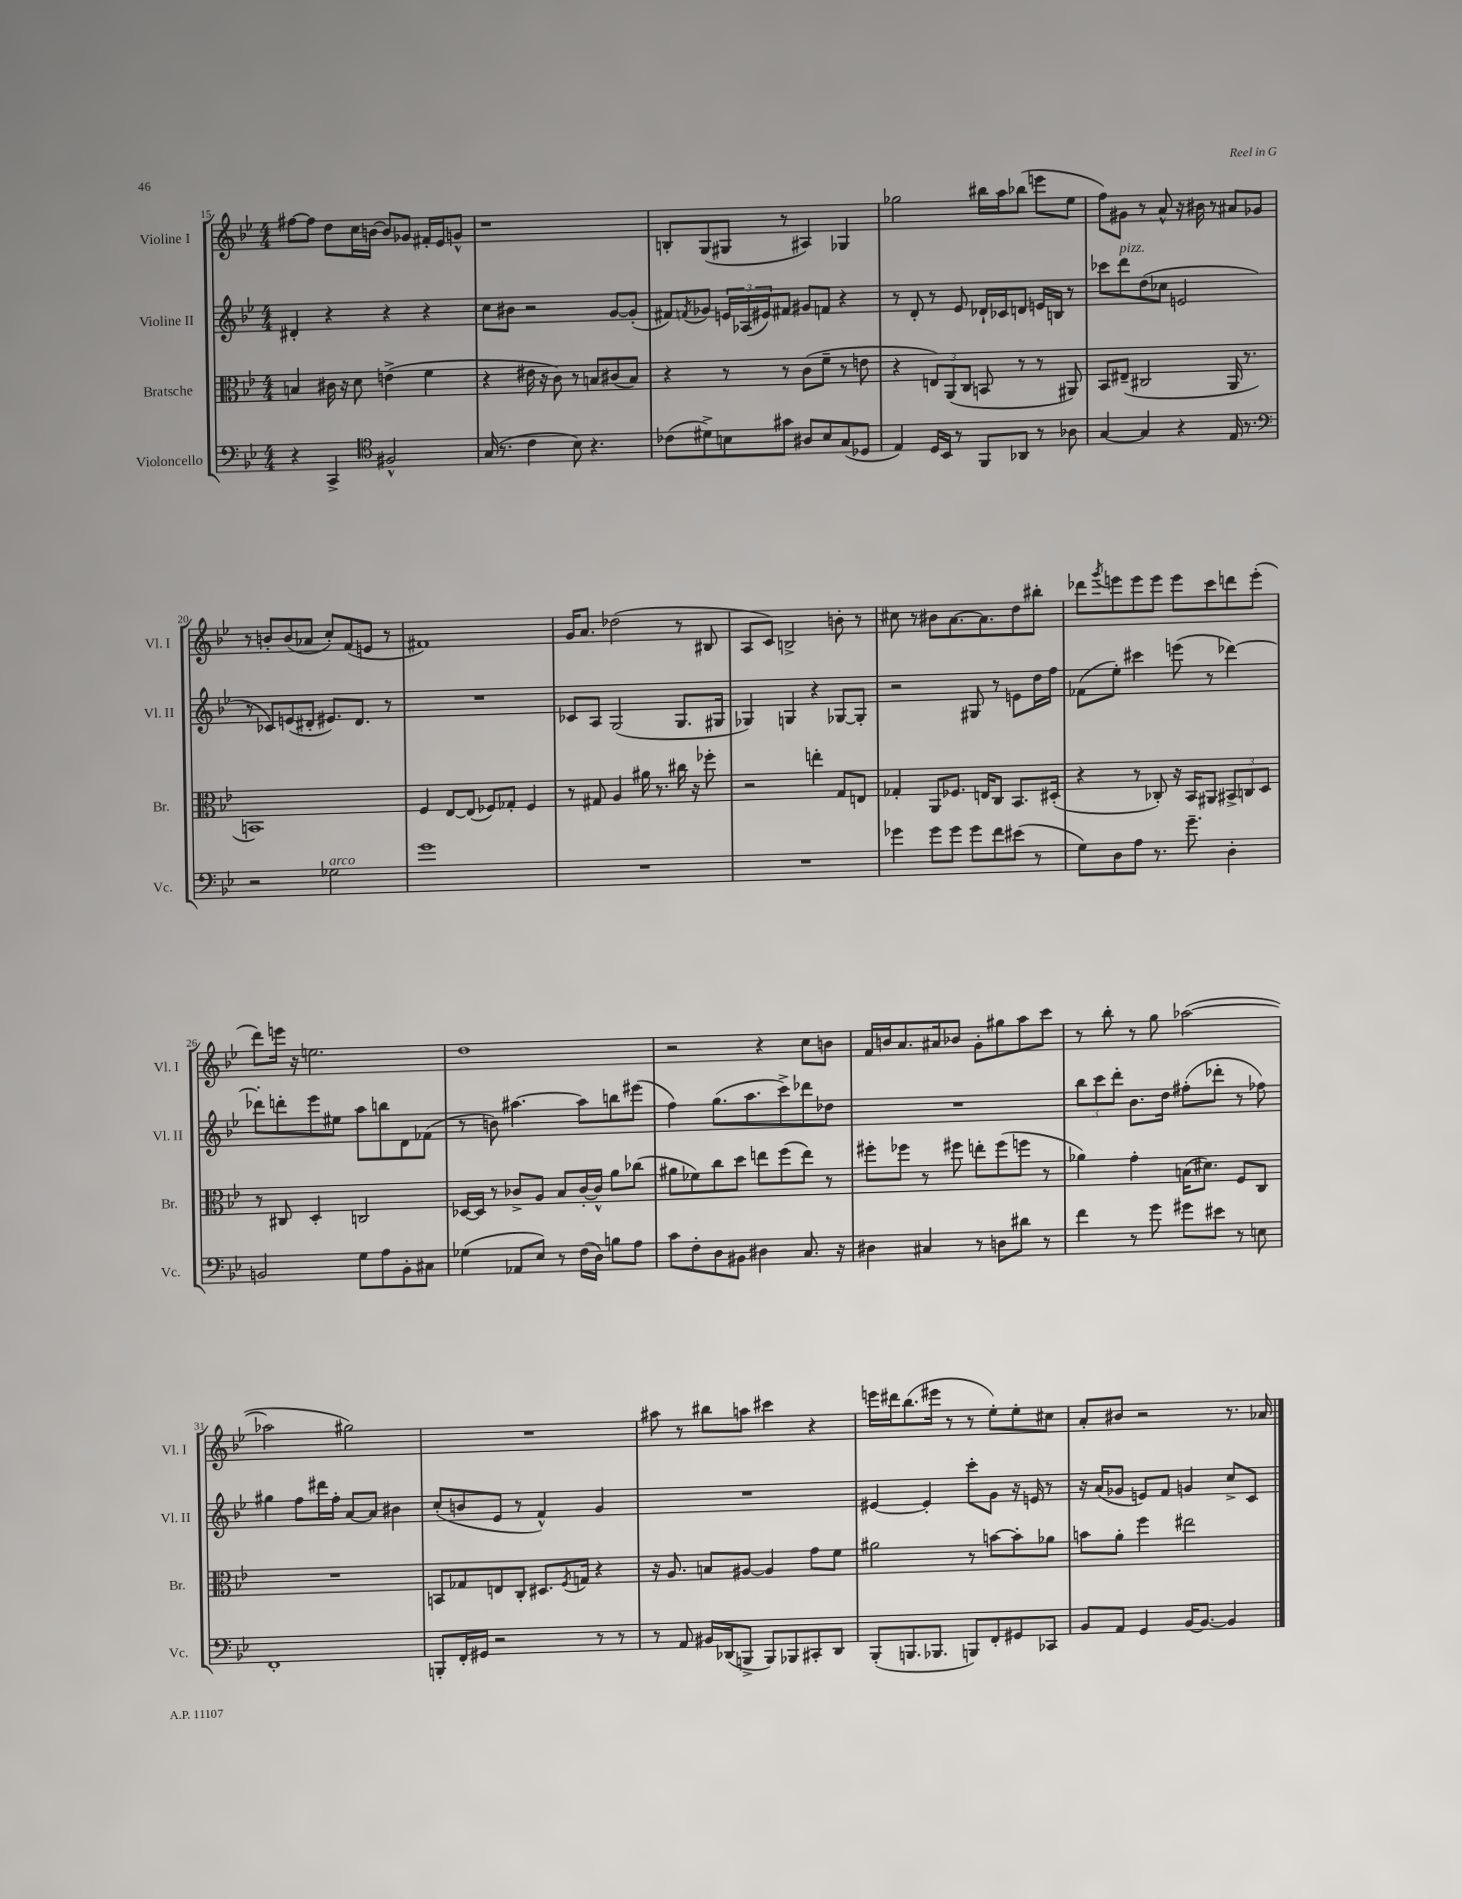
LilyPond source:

<<
\new StaffGroup <<
\new Staff = "s0" \with { instrumentName = "Violine I" shortInstrumentName = "Vl. I" } {
    \clef treble \key bes \major \numericTimeSignature \time 4/4
    fis''8~ fis''8 d''8 c''16 b'16~ b'8 ges'8 fis'16-. ees'16 g'8-^ |
    r1 |
    b8-. g8( gis8 r8 ais4) ges4 |
    ges''2 bis''16 a''16 bes''8( e'''8 ees''8 |
    f''8) gis'8 r8 a'8-^ r16 bis'16 r8 ais'8 ges'8 |
    r8 b'8-. b'8( aes'8 c''8-.) f'8( e'8 r8 |
    fis'1) |
    g'16 a'8. des''2( r8 bis8 |
    a8 c'8) b2-> b'8-. r8 |
    cis''8 r8 bis'8 a'8.~ a'8. d''8 bis''8-. |
    des'''8 \acciaccatura { g'''8 } e'''8 e'''8 e'''8 e'''8 c'''8 d'''8 e'''8-.( |
    d'''8) e'''16 r16 e''2. |
    d''1 |
    r2 r4 c''8 b'8 |
    f'16 b'16 a'8. ais'16 bes'8 g'8-. gis''8 a''8 c'''8 |
    r8 bes''8-. r8 g''8 aes''2~( |
    aes''2 gis''2) |
    R1 |
    ais''8 r8 bis''8 a''8 cis'''4 r4 |
    e'''16 dis'''16 bes''8.( eis'''16 r8 r8 ees''8-.) ees''8-. cis''8 |
    a'8-. bis'8 r2 r8. aes'16 \bar "|." |
}
\new Staff = "s1" \with { instrumentName = "Violine II" shortInstrumentName = "Vl. II" } {
    \clef treble \key bes \major \numericTimeSignature \time 4/4
    dis'4-. r4 r4 r4 |
    c''8 bis'8 r2 g'8~ g'8-.( |
    fis'8) \acciaccatura { f'8 } ges'8 \tuplet 3/2 { e'16 aes16( eis'16) } fis'8 gis'8 f'8 r4 |
    r8 d'8-. r8 ees'8 des'16-! ces'16 d'8 e'16 b16 r8 |
    ces'''8 d'''8^\markup { \italic "pizz." } d''8( ces''8 e'2 |
    r8 ces'8) e'8( dis'8-. eis'8.) dis'8. r8 |
    R1 |
    ces'8 a8 g2( g8. gis16 |
    ges4) g4 r4 ges8~ ges8-. |
    r2 gis8 r8 e'8 d''16 f''16 |
    fes'8( ees''8-.) cis'''4 e'''8( r8 des'''4~) |
    des'''8-. d'''8-. ees'''8 eis''8 a''8 b''8 d'8 fes'8( |
    r8 b'8) ais''4.~ ais''8 b''8 eis'''8( |
    f''4) g''8.( a''8. c'''8->) des'''8 des''8 |
    R1 |
    \tuplet 3/2 { bes''8 c'''8 d'''8-. } bes'8. d''16 fis''8-.( des'''8-. r8 fes''8) |
    gis''4 f''8 dis'''16 f''16-. a'8~ a'8 bis'4 |
    c''8-.( b'8 ees'8 r8 f'4-^) g'4 |
    R1 |
    eis'4~ eis'4-. c'''8-. g'8 r16 e'16 r8 |
    r16 a'16( ges'8 e'8) f'8 g'4 c''8-> c'8 \bar "|." |
}
\new Staff = "s2" \with { instrumentName = "Bratsche" shortInstrumentName = "Br." } {
    \clef alto \key bes \major \numericTimeSignature \time 4/4
    b4 cis'16 r16 d'8 e'4->( f'4 |
    r4 eis'16 r16 c'8) r8 b8 cis'8( b8) |
    r4 r8 r8 c'8( f'8-- r8 e'8 |
    r4 \tuplet 3/2 { e8) a,8( c8 } b,8 r8 r8 ais,8) |
    bes,8 eis8--( cis2 a,16 r8. |
    b,1) |
    f4 ees8~ ees8( fes8) ges8-. fes4 |
    r8 gis8 a4 ais'16 r8. cis''16 r16 fes''8-. |
    r2 e''4-. g8 e8 |
    ges4-. a,8 fes8. e16 c8 bes,8. dis16-.( |
    r4 r8 ces8-.) r16 bes,16 ais,8 \tuplet 3/2 { bis,8-> c8 d8 } |
    r8 cis8 d4-. c2 |
    des16~ des16 r8 ces'8-> a8 bes8 ces'16~-. ces'16-^ a'8 ces''8( |
    ais'8 fes'8) c''8 d''8 e''8 f''8( e''8) r8 |
    fis''8-. fes''8 r8 fis''8 e''8-. fis''8( f''8 r8 |
    aes'4) g'4-. b16( dis'8.) f8 c8 |
    R1 |
    b,8 ges8 e8 c8-. dis8. \acciaccatura { f8 } g16 r4 |
    r16 a8. b8 ais8~ ais4 g'8 f'8 |
    ais'2 r8 b'8~ b'8-. aes'8 |
    b'8 a'8-. f''4 eis''2 \bar "|." |
}
\new Staff = "s3" \with { instrumentName = "Violoncello" shortInstrumentName = "Vc." } {
    \clef bass \key bes \major \numericTimeSignature \time 4/4
    r4 c,4-> \clef tenor fis2-^ |
    g16( r8. c'4 bes8) r4. |
    ces'8( dis'8->) b8 gis'8 ais8 b8 g8( des8 |
    ees4) d16 bes,16 r8 f,8 aes,8 r8 aes8 |
    g4~ g4 r4 ees16 r8. |
    \clef bass r2 ges2^\markup { \italic "arco" } |
    g'1 |
    R1 |
    R1 |
    ges'4 ges'8 ges'8 ges'8 f'8 eis'8( r8 |
    g8) d8 a8 r8. g'8.-- d4-. |
    b,2 g8 a8 b,8-. cis8 |
    ges4( aes,8 ees8) r8 f16( d16) b8 a8 |
    c'8 f8-. d8 bis,8 dis4 c8. r16 |
    dis4 cis4 r8 d8 dis'8 r8 |
    f'4 r8 g'8 gis'8 eis'8 r8 e8 |
    f,1-. |
    b,,8-. f,16-. gis,16 r2 r8 r8 |
    r8 a,8 bis,16 des,16( b,,8-> b,,8) bes,,8 cis,8-. des,8 |
    bes,,8-.( b,,8. bes,,8. b,,8) f,8-. gis,8 ces,8 |
    bes,8 a,8 g,4 bes,16~ bes,8.~ bes,4 \bar "|." |
}
>>
>>
\layout { \context { \Score currentBarNumber = #15 } }
